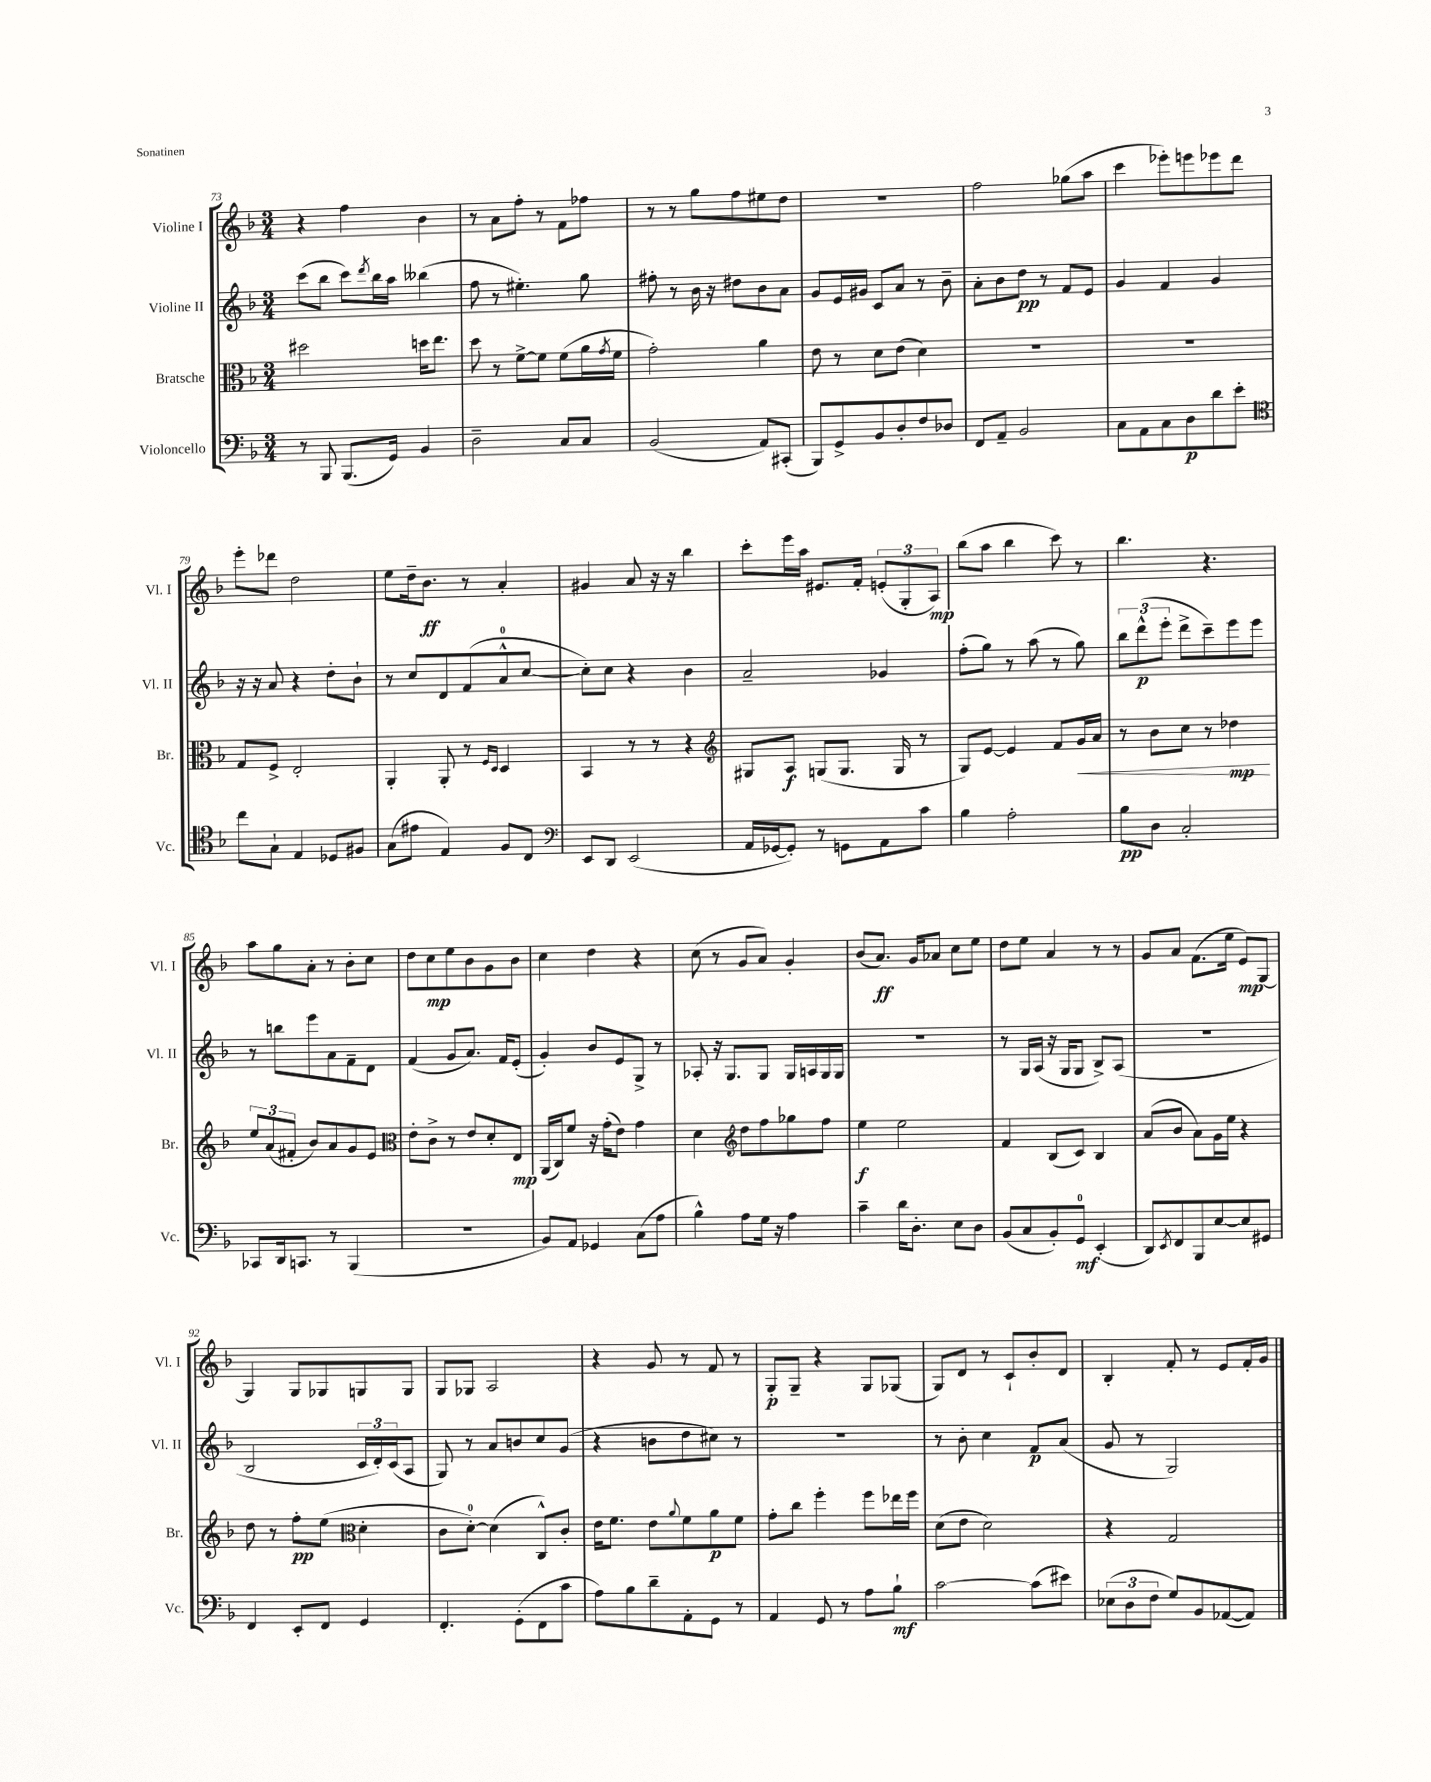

**kern	**kern	**kern	**kern
*staff4	*staff3	*staff2	*staff1
*clefF4	*clefC3	*clefG2	*clefG2
*k[b-]	*k[b-]	*k[b-]	*k[b-]
*M3/4	*M3/4	*M3/4	*M3/4
8r	2dd#	(8ccc	4r
8BBB-	.	8bb-	.
(8.BBB-	.	8ccc)	4ff
.	.	8qddd	.
.	.	16bb-	.
16GG)	.	16aa	.
4BB-	16dd	(4bb--	4b-
.	8.ee	.	.
=	=	=	=
2D~	8dd	8ff	8r
.	8r	8r	8a
.	[8f^	4.ee#')	8ff'
.	8f]	.	8r
8C	(8f	.	8f
8C	16a	8gg	8ff-
.	8qg	.	.
.	16f	.	.
=	=	=	=
(2BB-	2g')	8ff#'	8r
.	.	8r	8r
.	.	16b-	8gg
.	.	16r	.
.	.	8dd#	8ff
8AA)	4a	8b-	8ee#
(8CC#'	.	8a	8dd
=	=	=	=
8BBB-)	8e	8g	2.r
8GG^	8r	16e	.
.	.	16g#	.
8BB-	8d	8c	.
8D'	(8e	8a	.
8F	4d)	8r	.
8D-	.	8b-~	.
=	=	=	=
8FF	2.r	8a'	2ff
8AA~	.	8b-	.
2BB-	.	8dd	.
.	.	8r	.
.	.	8f	(8gg-
.	.	8e	8aa
=	=	=	=
8C	2.r	4g	4ccc
8AA	.	.	.
8C	.	4f	8eee-')
8D	.	.	8eee
8d	.	4g	8eee-
8e'	.	.	8ddd
=	=	=	=
*clefC4	*	*	*
8cc	8G	16r	8eee'
.	.	16r	.
8G`	8F^	8a	8ddd-
4E	2E'	4r	2dd
8D-	.	8dd'	.
8F#	.	8b-`	.
=	=	=	=
(8G	4AA'	8r	8ee
8e#	.	8cc	16dd~
.	.	.	8.b-
4E)	8AA'	8d	.
.	8r	(8f	8r
.	16qqF	.	.
.	16qqD	.	.
8F	4D	8a^^	4a'
8C	.	[8cc	.
=	=	=	=
*clefF4	*	*	*
8EE	4BB-	8cc'])	4g#
8DD	.	8cc	.
(2EE	8r	4r	8a
.	8r	.	16r
.	.	.	16r
.	4r	4b-	4bb-
=	=	=	=
*	*clefG2	*	*
16AA	8G#	2a~	8ccc'
[16GG-	.	.	.
8GG-'])	8A	.	16eee
.	.	.	16aa
8r	(8G	.	8.e#
8GG	8.G	.	.
.	.	.	16f'
8AA	.	4g-	(12e'
.	16G	.	.
.	.	.	12G'
8c	8r	.	.
.	.	.	12A)
=	=	=	=
4B-	8G)	(8ff'	(8bb-
.	[8e	8gg)	8aa
2A'	4e]	8r	4bb-
.	.	(8aa	.
.	8f	8r	8ccc)
.	16g	8gg)	8r
.	16a	.	.
=	=	=	=
8B-	8r	12bb-	4.bb-
.	.	(12ddd^^	.
8D	8b-	.	.
.	.	12eee'	.
2C'	8cc	8ddd^	.
.	8r	8ccc~)	4.r
.	4dd-	8eee	.
.	.	8eee	.
=	=	=	=
8CC-	12ee	8r	8aa
.	(12a	.	.
16DD	.	8bb	8gg
.	12f#'	.	.
8.CC	.	.	.
.	8b-)	8eee	8a'
8r	8a	8a	8r
(4BBB-	8g	8f~	8b-'
.	8e	8d	8cc
=	=	=	=
*	*clefC3	*	*
2.r	8e'	(4f	8dd
.	8c^	.	8cc
.	8r	8g	8ee
.	8e	8.a)	8b-
.	8d'	.	8g
.	.	16f	.
.	8E	(8e'	8b-
=	=	=	=
8BB-)	(16AA	4g')	4cc
.	16C)	.	.
8AA	8f	.	.
4GG-	16r	8b-	4dd
.	(16g'	.	.
.	8e)	8e	.
(8C	4g	8G^	4r
8A	.	8r	.
=	=	=	=
4B-^^)	4d	8A-'	(8cc
.	.	16r	8r
.	.	8.G	.
*	*clefG2	*	*
8A	8dd	.	8g
16G	8ff	8G	8a)
16r	.	.	.
4A	8gg-	16G	4g'
.	.	16A	.
.	8ff	16G	.
.	.	16G	.
=	=	=	=
4c~	4ee	2.r	(8b-
.	.	.	8.a)
16d	2ee	.	.
8.D'	.	.	16g
.	.	.	8a-
8E	.	.	8cc
8D	.	.	8ee
=	=	=	=
(8BB-	4f	8r	8dd
8C	.	16G	8ee
.	.	(16A	.
8BB-')	(8B-	16r	4a
.	.	16G	.
8GG	8c)	8G	.
(4EE'	4B-	8B-^)	8r
.	.	(8A	8r
=	=	=	=
8DD)	(8a	2.r	8g
8qEE	.	.	.
8FF	8b-	.	8a
8BBB-	8a)	.	(8.f
[8E	16g	.	.
.	16ee	.	16ee
8E]	4r	.	8e)
8GG#	.	.	[8G
=	=	=	=
4FF	8dd	2B-	4G]
.	8r	.	.
8EE'	8ff'	.	8G
8FF	(8ee	.	8G-
*	*clefC3	*	*
4GG	4d'	24c	8G
.	.	24d')	.
.	.	(24c	.
.	.	8A	8G
=	=	=	=
4.FF'	8c	8G)	8G
.	[8d')	8r	8G-
.	(4d]	8a	2A
(8GG'	.	8b	.
8FF	8C^^)	8cc	.
8c	8c'	(8g	.
=	=	=	=
8A)	16e	4r	4r
.	8.f	.	.
8B-	.	.	.
8d~	8e	8b	8g
.	8qqa	.	.
8AA'	8f	8dd	8r
8GG	8a	8cc#)	8f
8r	8f	8r	8r
=	=	=	=
4AA	8g'	2.r	8G'
.	8cc	.	8G~
8GG	4ff'	.	4r
8r	.	.	.
8A	8ff	.	8G
8B-`	16ee-	.	(8G-
.	16ff	.	.
=	=	=	=
[2c	(8d	8r	8G)
.	8e	8b-'	8d
.	2d)	4cc	8r
.	.	.	8c`
(8c]	.	8f	8b-'
8e#)	.	(8a	8d
=	=	=	=
(12E-	4r	8g	4B-'
12D	.	.	.
.	.	8r	.
12F	.	.	.
8G)	2G	2G)	8f'
8BB-	.	.	8r
([8AA-	.	.	8e
8AA-])	.	.	16f'
.	.	.	16g
==	==	==	==
*-	*-	*-	*-
